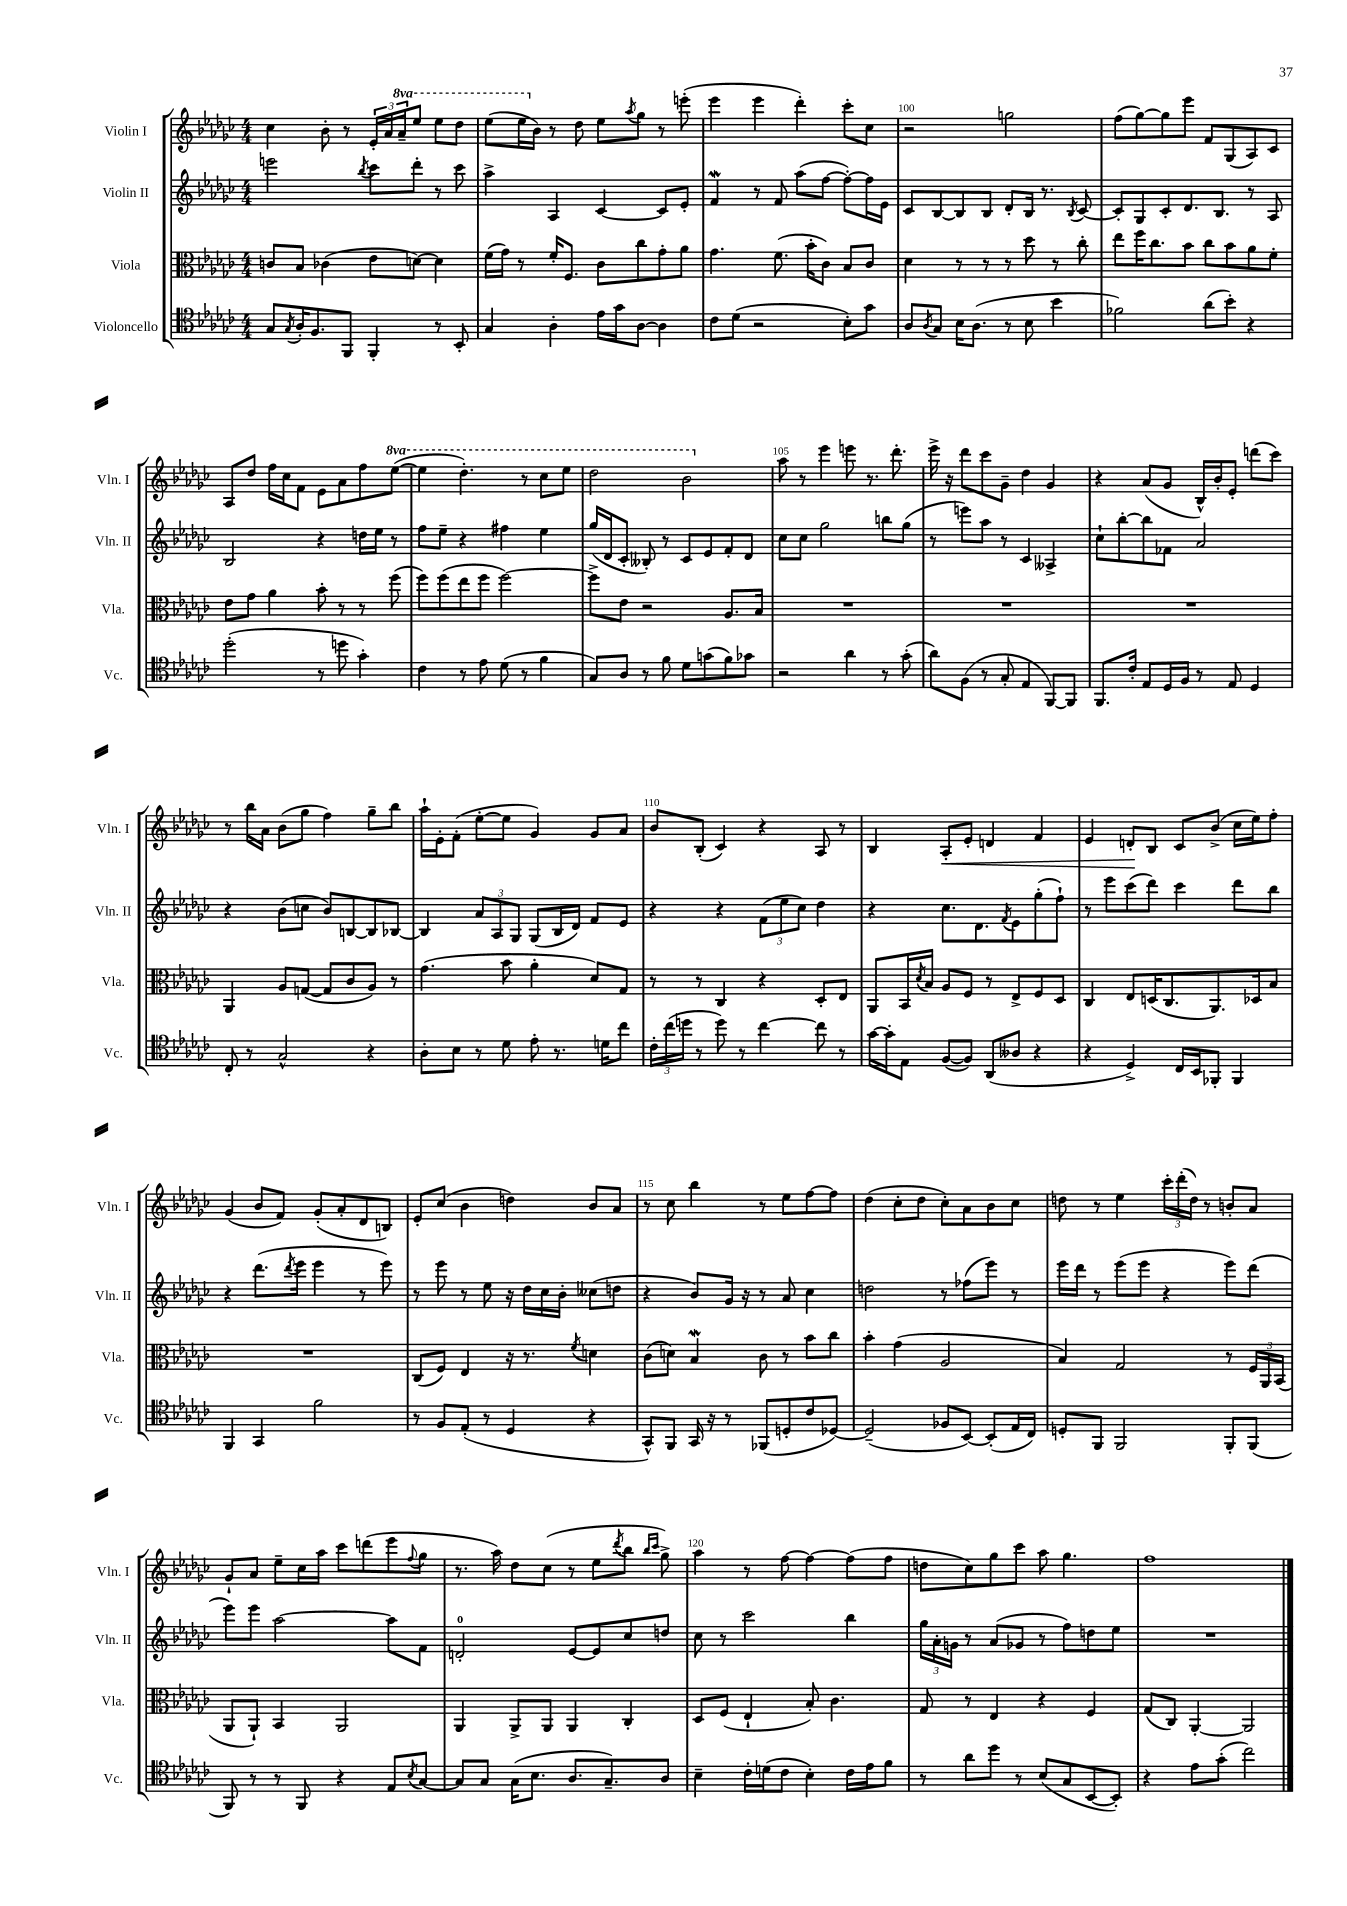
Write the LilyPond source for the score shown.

<<
\new StaffGroup <<
\new Staff = "s0" \with { instrumentName = "Violin I" shortInstrumentName = "Vln. I" } {
    \clef treble \key ges \major \numericTimeSignature \time 4/4 \set Staff.ottavationMarkups = #ottavation-simple-ordinals
    ces''4 bes'8-. r8 \tuplet 3/2 { ees'16-. aes'16 \ottava #1 aes''16-- } ees'''8 ees'''8 des'''8 |
    ees'''8( ees'''16 \ottava #0 bes'16) r8 des''8 ees''8 \acciaccatura { aes''8 } ges''8 r8 e'''8-.( |
    ees'''4 ees'''4 des'''4-.) ces'''8-. ces''8 |
    r2 g''2 |
    f''8( ges''8~) ges''8 ees'''8 f'8 ges8( aes8) ces'8 |
    aes8 des''8 f''16 ces''16 f'8 ees'8 aes'8 f''8 \ottava #1 ees'''8~( |
    ees'''4 des'''4.-.) r8 ces'''8 ees'''8 |
    des'''2 bes''2 \ottava #0 |
    aes''8 r8 ees'''4 e'''8 r8. des'''8.-. |
    ees'''16-> r16 des'''8 ces'''8 ges'8-- des''4 ges'4 |
    r4 aes'8( ges'8 bes16-^) bes'16-. ees'8-. d'''8( ces'''8) |
    r8 bes''16 aes'16 bes'8( ges''8 f''4) ges''8-- bes''8 |
    aes''16-! ees'16-. f'8-.( ees''8~-. ees''8 ges'4) ges'8 aes'8 |
    bes'8 bes8-.( ces'4) r4 aes8 r8 |
    bes4 aes8-.\< ees'8-. d'4 f'4 |
    ees'4 d'8-.\! bes8 ces'8 bes'8->( ces''16 ees''16) f''8-. |
    ges'4( bes'8 f'8) ges'8-.( aes'8-. des'8 b8) |
    ees'8-. ces''8( bes'4 d''4) bes'8 aes'8 |
    r8 ces''8 bes''4 r8 ees''8 f''8~ f''8 |
    des''4( ces''8-. des''8 ces''8-.) aes'8 bes'8 ces''8 |
    d''8 r8 ees''4 \tuplet 3/2 { ces'''16-. des'''16-.( d''16) } r8 b'8-. aes'8 |
    ges'8-! aes'8 ees''8-- ces''16 aes''16 ces'''8 d'''8( ees'''8 \appoggiatura { f''8 } ges''8 |
    r8. aes''16) des''8 ces''8( r8 ees''8 \acciaccatura { des'''8 } bes''8 \grace { bes''16 ces'''16 } ges''8->) |
    aes''4 r8 f''8~ f''4~ f''8( f''8 |
    d''8 ces''8) ges''8 ces'''8 aes''8 ges''4. |
    f''1 \bar "|." |
}
\new Staff = "s1" \with { instrumentName = "Violin II" shortInstrumentName = "Vln. II" } {
    \clef treble \key ges \major \numericTimeSignature \time 4/4
    e'''2 \acciaccatura { bes''8 } ces'''8 des'''8-. r8 ces'''8 |
    aes''4-> aes4 ces'4~ ces'8 ees'8-. |
    f'4\mordent r8 f'8 aes''8( f''8~ f''8~-.) f''16 ees'16 |
    ces'8 bes8~ bes8 bes8 des'8-. bes16 r8. \acciaccatura { bes8 } ces'8~ |
    ces'8-. ges8 ces'8-. des'8. bes8. r8 aes8 |
    bes2 r4 d''16 ees''16 r8 |
    f''8 ees''8-- r4 fis''4 ees''4 |
    ges''16( des'16 ces'8-. beses8-.) r8 ces'8 ees'8 f'8-. des'8 |
    ces''8 ces''8 ges''2 b''8 ges''8( |
    r8 e'''8) aes''8 r8 ces'4 aeses4-> |
    ces''8-! bes''8~-. bes''8 fes'8 aes'2 |
    r4 bes'8( c''8 bes'8) b8~ b8 bes8~ |
    bes4 \tuplet 3/2 { aes'8 aes8 ges8 } ges8( bes16 des'16) f'8 ees'8 |
    r4 r4 \tuplet 3/2 { f'8( ees''8 ces''8) } des''4 |
    r4 ces''8. des'8. \acciaccatura { f'8 } ees'8 ges''8-.( f''8-!) |
    r8 ees'''8 ces'''8( des'''8) ces'''4 des'''8 bes''8 |
    r4 des'''8.( \acciaccatura { des'''8 } ees'''16 ees'''4 r8 ees'''8) |
    r8 ees'''8 r8 ees''8 r16 des''16 ces''16 bes'16-. ceses''8( d''8 |
    r4 bes'8) ges'16 r16 r8 aes'8 ces''4 |
    d''2 r8 fes''8( ees'''8) r8 |
    ees'''16 des'''16 r8 ees'''8( ees'''8 r4 ees'''8) des'''8( |
    ees'''8) ees'''8 aes''2~ aes''8 f'8 |
    d'2-0-. ees'8~ ees'8 ces''8 d''8 |
    ces''8 r8 ces'''2 bes''4 |
    \tuplet 3/2 { ges''16 aes'16-. g'16 } r8 aes'8( ges'8 r8 f''8) d''8 ees''8 |
    R1 \bar "|." |
}
\new Staff = "s2" \with { instrumentName = "Viola" shortInstrumentName = "Vla." } {
    \clef alto \key ges \major \numericTimeSignature \time 4/4
    c'8 bes8 ces'4( ees'8 d'8~) d'4 |
    f'16( ges'16) r8 f'16-. f8. ces'8 ces''8 ges'8-. aes'8 |
    ges'4. f'8.( bes'16-. ces'8) bes8 ces'8 |
    des'4 r8 r8 r8 des''8 r8 ces''8-. |
    ees''8 f''16 ces''8. bes'8 ces''8 bes'8 aes'8 f'8-. |
    ees'8 ges'8 aes'4 bes'8-. r8 r8 f''8( |
    f''8) f''8( ees''8 f''8 f''2~) |
    f''8-> ees'8 r2 aes8. bes16 |
    R1 |
    R1 |
    R1 |
    aes,4 aes8 g8~( g8 ces'8 aes8) r8 |
    ges'4.( bes'8 aes'4-. des'8) ges8 |
    r8 r8 ces4 r4 des8-. ees8 |
    aes,8 bes,16 \acciaccatura { des'8 } bes16 aes8 f8 r8 ees8-> f8 des8 |
    ces4 ees8 d16( ces8. aes,8.) des16 bes8 |
    R1 |
    ces8( f8) ees4 r16 r8. \acciaccatura { f'8 } d'4 |
    ces'8( d'8) bes4\mordent ces'8 r8 bes'8 ces''8 |
    bes'4-. ges'4( aes2 |
    bes4) ges2 r8 \tuplet 3/2 { f16 aes,16 bes,16( } |
    aes,8 aes,8-!) bes,4 aes,2 |
    aes,4 aes,8-> aes,8 aes,4 ces4-. |
    des8 f8( ees4-! bes8-.) ces'4. |
    ges8 r8 ees4 r4 f4 |
    ges8( ces8) aes,4~-. aes,2 \bar "|." |
}
\new Staff = "s3" \with { instrumentName = "Violoncello" shortInstrumentName = "Vc." } {
    \clef tenor \key ges \major \numericTimeSignature \time 4/4
    ges8 \acciaccatura { ges8 } aes16-. f8. f,8 f,4-. r8 bes,8-. |
    ges4 aes4-. ees'16 ges'16 aes8~ aes4 |
    ces'8 des'8( r2 bes8-.) ges'8 |
    aes8 \acciaccatura { aes8 } ges8 bes16 aes8.( r8 bes8 bes'4 |
    fes'2) aes'8( bes'8-.) r4 |
    des''2-.( r8 d''8 ges'4-.) |
    ces'4 r8 ees'8 des'8( r8 f'4 |
    ges8) aes8 r8 f'8 des'8 g'8( f'8) ges'8 |
    r2 aes'4 r8 ges'8-.( |
    aes'8) f8( r8 ges8-. ees4 f,8~) f,8 |
    f,8. ces'16-. ees8 des16 f16 r8 ees8 des4 |
    ces8-. r8 ges2-^ r4 |
    aes8-. bes8 r8 des'8 ees'8-. r8. d'16 ces''8 |
    \tuplet 3/2 { ces'16-. ces''16( d''16 } r8 d''8) r8 ces''4~ ces''8 r8 |
    ges'16~ ges'16-. ees8 f8~( f8) aes,8( aeses8 r4 |
    r4 des4->) ces16 bes,16 fes,8-. fes,4 |
    f,4 ges,4 f'2 |
    r8 f8 ees8-.( r8 des4 r4 |
    ges,8-^) f,8 ges,16 r16 r8 fes,8( d8-. ces'8 des8~) |
    des2--( fes8 bes,8~) bes,8-.( ees16 ces16) |
    d8-. f,8 f,2 f,8-. f,8( |
    f,8) r8 r8 f,8 r4 ees8 \acciaccatura { bes8 } ges8~ |
    ges8 ges8 ges16( bes8. aes8. ges8.--) aes8 |
    bes4-- ces'16-. d'16( ces'8 bes4-.) ces'16 ees'16 f'8 |
    r8 aes'8 des''8 r8 bes8( ges8 bes,8~ bes,8-.) |
    r4 ees'8 ges'8-.( ces''2) \bar "|." |
}
>>
>>
\layout { \context { \Score currentBarNumber = #97 \override BarNumber.break-visibility = ##(#f #t #t) barNumberVisibility = #(every-nth-bar-number-visible 5) } }
